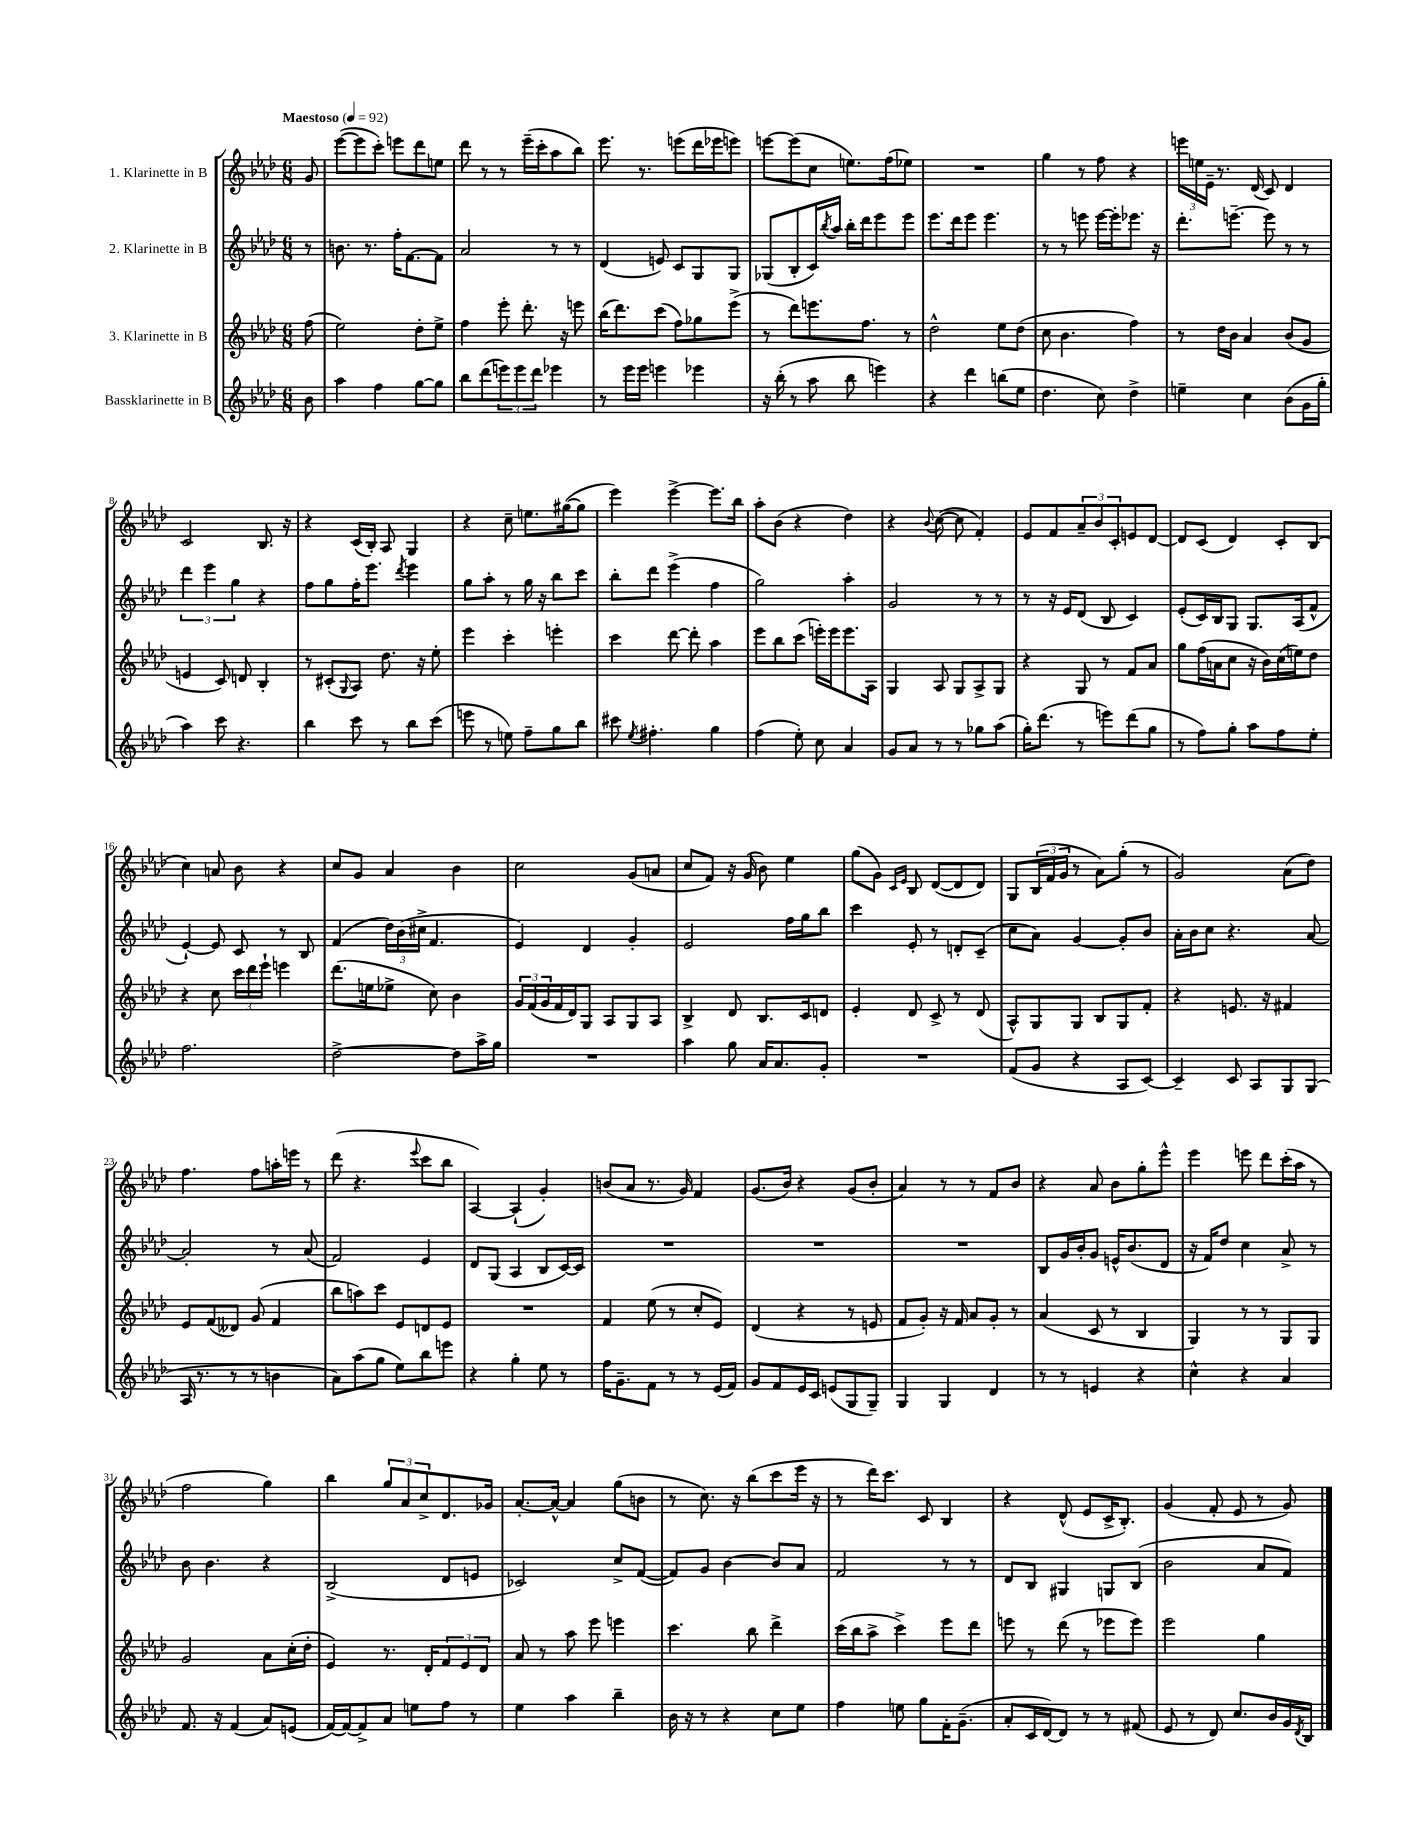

**kern	**kern	**kern	**kern
*part4	*part3	*part2	*part1
*staff4	*staff3	*staff2	*staff1
*I"Bassklarinette in B	*I"3. Klarinette in B	*I"2. Klarinette in B	*I"1. Klarinette in B
*clefG2	*clefG2	*clefG2	*clefG2
*k[b-e-a-d-]	*k[b-e-a-d-]	*k[b-e-a-d-]	*k[b-e-a-d-]
*M6/8	*M6/8	*M6/8	*M6/8
*MM92	*MM92	*MM92	*MM92
=	=	=	=
!	!	!	!LO:TX:a:B:t=Maestoso
8b-\	(8ff\	8r	8g/
=1	=1	=1	=1
4aa-\	2ee-\)	8.bn\	([8eee-\L
.	.	.	8eee-\]
.	.	8.r	.
4ff\	.	.	8ccc'\J)
.	.	16ff'\KL	8eeen\L
.	.	[8.f\	.
[8gg\L	8dd-'\L	.	8ddd-\
8gg\J]	8ee-^\J	8f\J]	8een\J
=2	=2	=2	=2
8bb-\L	4ff\	2a-/	8ddd-\
(8ddd-\	.	.	8r
12eeen\)	8eee-'\	.	8r
12eee\	.	.	.
.	8.ddd-'\	.	(16eee-~\LL
12ddd-\J	.	.	.
.	.	.	16ccc'\J
4eee-X\	.	8r	8aa-\
.	16r	.	.
.	8eeen\	8r	8bb-\J)
=3	=3	=3	=3
8r	(16bb-\KL	(4d-/	8.eee-\
.	8.ddd-\)	.	.
16eee-\LL	.	.	.
16eee-\JJ	.	.	8.r
4eeen\	(8ccc\J	8en/)	.
.	8ff\L)	8c/L	(8eeen\L
4eee-X\	8gg-X\	8G/	16ddd-\L
.	.	.	16eee-X\J
.	(8eee-^\J	8G/J	8eeen\J)
=4	=4	=4	=4
16r	8r	(8G-X/L	[8eeen\L
(16bb-'\	.	.	.
8r	8ddd-\L)	8B-'/	(8eee\]
8aa-\	8.eeen\	16c/L)	8cc\J
.	.	8qbb-/	.
.	.	16aa-/JJ	.
8bb-\	.	16bb-'\LL	8.een\L)
.	8.ff\J	16ddd-\J	.
4eeen\)	.	8eee-\	.
.	.	.	(16ff\k
.	8r	8eee-\J	8ee-X\J)
=5	=5	=5	=5
4r	2dd-^^\	8.eee-\L	2.r
.	.	16ddd-\k	.
4ddd-\	.	8eee-\J	.
.	.	4.eee-\	.
(8bbn\L	8ee-\L	.	.
8ee-\J	(8dd-\J	.	.
=6	=6	=6	=6
4.dd-\	8cc\	8r	4gg\
.	4.b-\	8r	.
.	.	8eeen\	8r
8cc\)	.	[16eee\LL	8ff\
.	.	16eee'\J]	.
4dd-^\	4ff\)	8.eee-X\J	4r
.	.	16r	.
=7	=7	=7	=7
4een~\	8r	8.ddd-'\L	24eeen\LL
.	.	.	24een\
.	.	.	24e-~\JJ
.	16dd-\LL	.	8.r
.	16b-\JJ	[8.eeen~\J	.
4cc\	4a-/	.	.
.	.	.	(16d-/
.	.	8eee\]	8c/)
(8b-\L	(8b-/L	8r	4d-/
16g\L	8g/J	8r	.
16gg'\JJ	.	.	.
!!LO:LB:g=z
=8	=8	=8	=8
4aa-\)	4en/	6ddd-\	2c/
.	.	6eee-\	.
8ccc\	8c/)	.	.
.	.	6gg\	.
4.r	8dn/	.	.
.	4B-'/	4r	8.B-/
.	.	.	16r
=9	=9	=9	=9
4bb-\	8r	8ff\L	4r
.	(8c#X'/L	8gg\	.
.	8qqG/	.	.
8ccc\	8A-/J)	16ff'\K	(16c/LL
.	.	8.eee-\J	16B-'/JJ)
8r	8.dd-\	.	8A-/
.	.	8qddd-/	.
8bb-\L	.	4eee-\	4G/
.	16r	.	.
(8ccc\J	8ee-'\	.	.
=10	=10	=10	=10
8eeen\	4eee-\	8gg\L	4r
8r	.	8aa-'\J	.
8een\)	4ccc'\	8r	8cc~\
8ff~\L	.	16gg\	8.een\L
.	.	16r	.
8gg\	4eeen'\	8bb-\L	.
.	.	.	([16gg#X\k
8bb-\J	.	8ccc\J	8gg#\J]
=11	=11	=11	=11
8ccc#X\	4ccc\	8bb-'\L	4eee-\)
8qee-/	.	.	.
4.ff#X'\	.	8ddd-\J	.
.	[8ddd-\	(4eee-^\	[4eee-^\
.	8ddd-'\]	.	.
4gg\	4aa-\	4ff\	8.eee-\L]
.	.	.	16bb-\Jk
=12	=12	=12	=12
(4ff\	8eee-\L	2gg\)	8aa-'\L
.	8bb-\	.	(8b-\J
8ee-'\)	(8ccc\J	.	4r
8cc\	16eeen'\LL)	.	.
.	16eee\J	.	.
4a-/	8.eee\	4aa-'\	4dd-\)
.	16A-\Jk	.	.
=13	=13	=13	=13
8g/L	4G/	2g/	4r
8a-/J	.	.	.
.	.	.	8qqb-/
8r	8A-/	.	([8cc\
8r	8G/L	.	8cc\]
8gg-X\L	8A-^/	8r	4f'/)
(8aa-\J	8G/J	8r	.
=14	=14	=14	=14
16gg'\KL)	4r	8r	8e-/L
(8.ddd-\J	.	.	.
.	.	16r	8f/
.	.	16e-/KL	.
8r	8G/	(8d-/J	12a-~/
.	.	.	12b-/
8eeen\L)	8r	8B-/	.
.	.	.	12c'/
(8ddd-\	8f/L	4c/)	8en/
8gg\J	8a-/J	.	[8d-/J
=15	=15	=15	=15
8r	8gg\L	(8e-'/L	8d-/L]
8ff\L)	(16ff\L	16c/L)	(8c/J
.	16an\J	16B-/J	.
8gg'\J	8cc\J	8G/J	4d-/)
8aa-\L	16r	8.G/L	.
.	16b-\LL)	.	.
8ff\	(16cc\	.	8c'/L
.	16een\J)	(16A-/k	.
8ee-'\J	8dd-\J	8f^^/J	(8B-/J
!!LO:LB:g=z
=16	=16	=16	=16
2.ff\	4r	[4e-`/)	4cc\)
.	8cc\	8e-/]	8an/
.	24ccc\LL	8c/	8b-\
.	24ddd-\	.	.
.	24eee-`\JJ	.	.
.	4eeen\	8r	4r
.	.	8B-/	.
=17	=17	=17	=17
[2dd-^\	(8.ddd-\L	(4f/	8cc/L
.	.	.	8g/J
.	16een\k	.	.
.	8ee-X^\J	24dd-\LL)	4a-/
.	.	(24b-\	.
.	.	24cc#X^\JJ	.
.	8cc\)	4.f/	.
8dd-\L]	4b-\	.	4b-\
16aa-^\L	.	.	.
16gg\JJ	.	.	.
=18	=18	=18	=18
2.r	24g/LL	4e-/)	2cc\
.	(24f/	.	.
.	24g/	.	.
.	16f/	.	.
.	16d-/J)	.	.
.	8G/J	4d-/	.
.	8A-/L	.	.
.	8G/	4g'/	(8g/L
.	8A-/J	.	8an/J
=19	=19	=19	=19
4aa-\	4B-^/	2e-/	8cc/L
.	.	.	8f/J)
8gg\	8d-/	.	16r
.	.	.	(16g/
16a-/KL	8.B-/L	.	8b-\)
8.a-/	.	.	.
.	.	16ff\LL	4ee-\
.	16c/k	16gg\J	.
8g'/J	8dn/J	8bb-\J	.
=20	=20	=20	=20
2.r	4e-'/	4ccc\	(8gg\L
.	.	.	8g\J)
.	.	.	16qqc/LL
.	.	.	16qqe-/JJ
.	8d-/	8e-'/	8B-/
.	8c^/	8r	([8d-/L
.	8r	8dn'/L	8d-/]
.	(8d-/	(8c~/J	8d-/J)
=21	=21	=21	=21
(8f/L	8A-^^/L)	8cc\L	8G/L
8g/J	8G/	8a-\J)	(24B-/L
.	.	.	24f/
.	.	.	24g/JJ
4r	8G/J	[4g/	8r
.	8B-/L	.	8a-\L)
8A-/L	8G/	8g'/L]	(8gg'\J
[8c/J)	8f'/J	8b-/J	8r
=22	=22	=22	=22
4c~/]	4r	16a-'\LL	2g/)
.	.	16b-\J	.
.	.	8cc\J	.
8c/	8.en/	4.r	.
8A-/L	.	.	.
.	16r	.	.
8G/	4f#X/	.	(8a-\L
(8G/J	.	[8a-/	8dd-\J)
!!LO:LB:g=z
=23	=23	=23	=23
16A-/	8e-/L	2a-'/]	4.ff\
8.r	.	.	.
.	(8f/	.	.
8r	8d--X/J)	.	.
8r	(8g/	.	8ff\L
4bn\	4f/	8r	16aan'\L
.	.	.	16eeen\JJ
.	.	(8a-/	8r
=24	=24	=24	=24
8a-\L)	8bb-\L	2f/)	(8ddd-\
(8aa-\	8aan\)	.	4.r
8gg\J	8ccc\J	.	.
8ee-\L)	8e-/L	.	.
.	.	.	8qqeee-/
8bb-\	8dn/	4e-/	8ccc\L
8eeen\J	8e-/J	.	8bb-\J
=25	=25	=25	=25
4r	2.r	8d-/L	[4A-/)
.	.	(8G/J	.
4gg'\	.	4A-/	(4A-`/]
8ee-\	.	8B-/L	4g'/)
8r	.	[16c/L)	.
.	.	16c/JJ]	.
=26	=26	=26	=26
16ff\KL	4f/	2.r	(8bn/L
8.g~\	.	.	.
.	.	.	8a-/J
8f\J	(8ee-\	.	8.r
8r	8r	.	.
.	.	.	16g/)
8r	8cc'/L	.	4f/
(16e-/LL	8e-/J)	.	.
16f/JJ)	.	.	.
=27	=27	=27	=27
8g/L	(4d-/	2.r	(8.g/L
8f/	.	.	.
.	.	.	16b-/Jk)
16e-/L	4r	.	4r
16c/JJ	.	.	.
(8en/L	.	.	.
8G/	8r	.	(8g/L
8G~/J)	8en/	.	8b-'/J
=28	=28	=28	=28
4G/	8f/L	2.r	4a-/)
.	8g'/J)	.	.
4G/	16r	.	8r
.	16f/	.	.
.	8a-/L	.	8r
4d-/	8g'/J	.	8f/L
.	8r	.	8b-/J
=29	=29	=29	=29
8r	(4a-/	8B-/L	4r
8r	.	16g/L	.
.	.	16b-'/J	.
4en/	8c/	8g/J	8a-/
.	8r	16en^^/KL	8b-\L
.	.	(8.b-/	.
4r	4B-/	.	8gg'\
.	.	8d-/J	8eee-^^\J
=30	=30	=30	=30
4cc^^\	4G/)	16r	4eee-\
.	.	16f/KL)	.
.	.	8dd-/J	.
4r	8r	4cc\	8eeen\
.	8r	.	8ddd-\L
4a-/	8G/L	8a-^/	(16ccc'\L
.	.	.	16aa-\JJ
.	8G/J	8r	8r
!!LO:LB:g=z
=31	=31	=31	=31
8.f/	2g/	8b-\	2ff\
.	.	4.b-\	.
16r	.	.	.
(4f/	.	.	.
8a-/L)	8a-\L	4r	4gg\)
(8en/J	(16cc'\L	.	.
.	16dd-'\JJ	.	.
=32	=32	=32	=32
[16f/LL)	4e-/)	(2B-^/	4bb-\
16f/J_	.	.	.
8f^/]	.	.	.
8a-/J	8.r	.	12gg/L
.	.	.	12a-/
8een\L	.	.	.
.	.	.	12cc^/
.	16d-'/KL	.	.
8ff\J	12f/	8d-/L	8.d-/
.	12e-/	.	.
8r	.	8en/J	.
.	12d-/J	.	.
.	.	.	16g-X/Jk
=33	=33	=33	=33
4ee-\	8a-/	2c-X/)	[8.a-'/L
.	8r	.	.
.	.	.	16a-^^/Jk_
4aa-\	8aa-\	.	4a-/]
.	8eee-\	.	.
4bb-~\	4eeen\	8cc^/L	(8gg\L
.	.	([8f/J	8bn\J
=34	=34	=34	=34
16b-\	4.ccc\	8f/L])	8r
16r	.	.	.
8r	.	8g/J	8.cc\)
4r	.	[4b-\	.
.	.	.	16r
.	8bb-\	.	(8bb-\L
8cc\L	4ddd-^\	8b-/L]	8ccc\
8ee-\J	.	8a-/J	16eee-\Jk
.	.	.	16r
=35	=35	=35	=35
4ff\	(16ccc\LL	2f/	8r
.	16bb-\J	.	.
.	8aa-^\J	.	16ddd-\KL)
.	.	.	8.ccc\J
8een\	4ccc^\)	.	.
8gg\L	.	.	8c/
16f'\K	8eee-\L	8r	4B-/
(8.g~\J	.	.	.
.	8ddd-\J	8r	.
=36	=36	=36	=36
8a-'/L	8eeen\	8d-/L	4r
16c/L	8r	8B-/J	.
[16d-/J)	.	.	.
8d-/J]	(8ddd-\	4G#X/	(8d-^^/
8r	8r	.	8e-/L
8r	8eee-X\L	8Gn/L	16c^/K
.	.	.	8.B-'/J)
(8f#X/	8eee-\J)	(8B-/J	.
=37	=37	=37	=37
8e-/	2eee-\	2b-\	(4g/
8r	.	.	.
8d-/)	.	.	8f'/
8.cc/L	.	.	8e-/
.	4gg\	8a-/L	8r
16b-/L	.	.	.
16g/	.	8f/J)	8g/)
8qd-/	.	.	.
16B-/JJ	.	.	.
==	==	==	==
*-	*-	*-	*-
